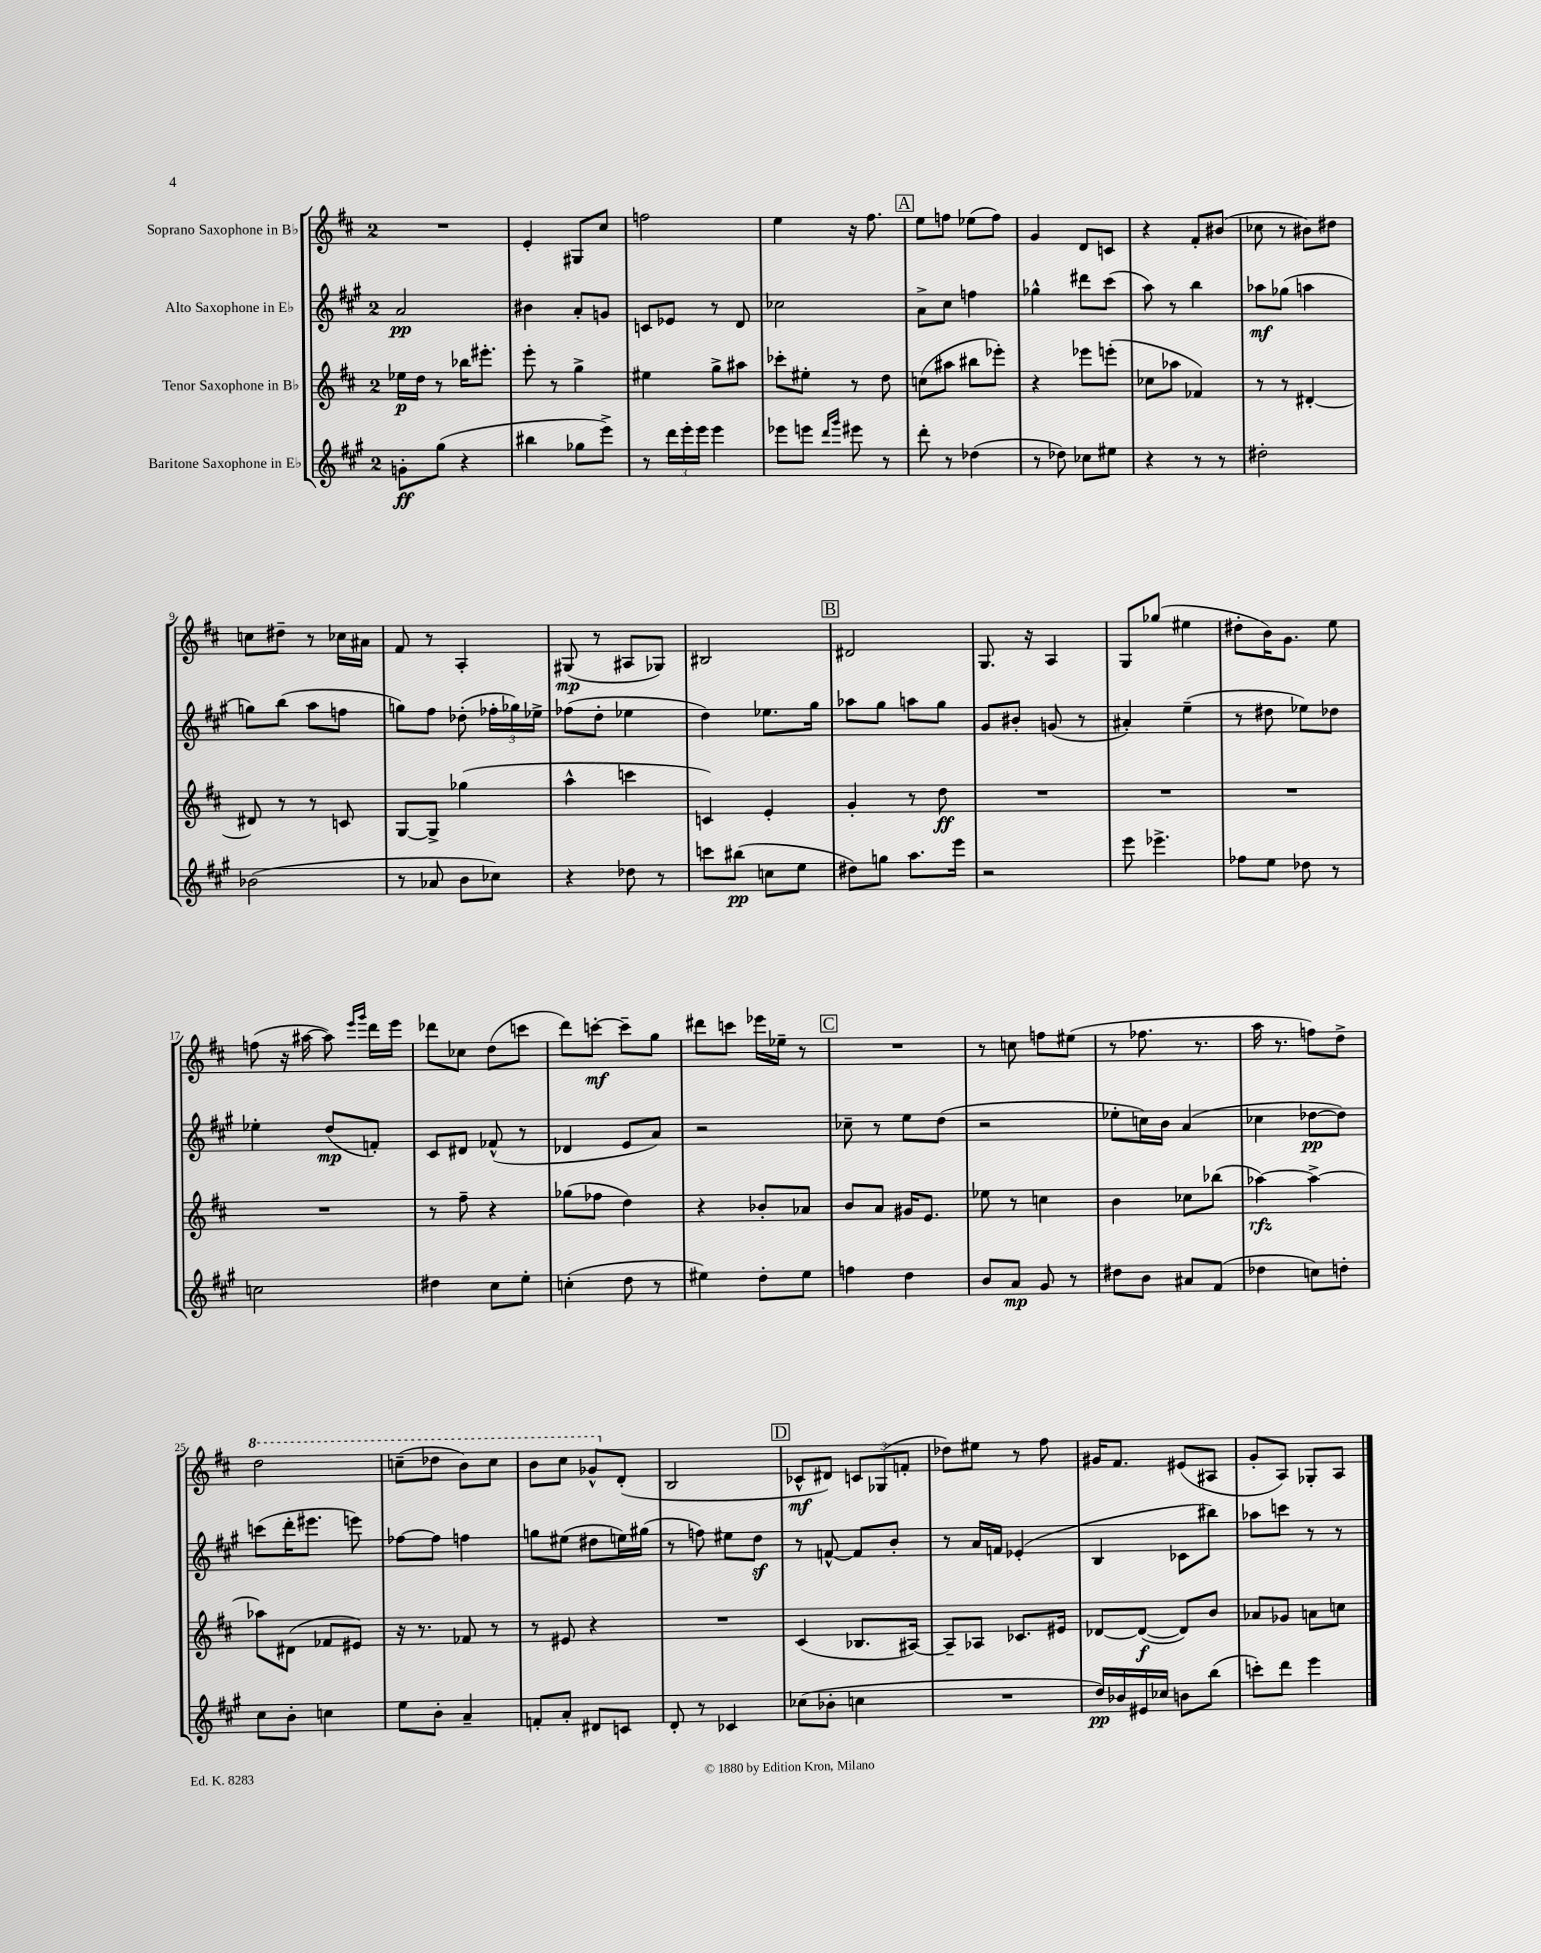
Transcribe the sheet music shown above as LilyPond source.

<<
\new StaffGroup <<
\new Staff = "s0" \with { instrumentName = "Soprano Saxophone in Bb" } {
    \clef treble \key d \major \once \override Staff.TimeSignature.style = #'single-digit \time 2/4
    \autoBeamOff R2 |
    e'4-. gis8[ cis''8] |
    f''2 |
    e''4 r16 fis''8. |
    \mark \markup { \box "A" } e''8[ f''8] ees''8[( f''8]) |
    g'4 d'8[ c'8] |
    r4 fis'8[-. bis'8]( |
    ces''8 r8 bis'8[) dis''8] |
    c''8[ dis''8]-- r8 ces''16[ ais'16] |
    fis'8 r8 a4-. |
    gis8\mp( r8 ais8[ ges8]) |
    bis2 |
    \mark \markup { \box "B" } dis'2 |
    g8. r16 a4 |
    g8[ ges''8]( eis''4 |
    dis''8[-. b'16) g'8.] e''8 |
    f''8( r16 ais''16~ ais''8) \grace { e'''16[ g'''16] } d'''16[ e'''16] |
    des'''8[ ces''8] d''8[( c'''8] |
    d'''8[) c'''8]~-.\mf c'''8[-- g''8] |
    dis'''8[ c'''8] ees'''16[ ees''16]-- r8 |
    \mark \markup { \box "C" } R2 |
    r8 c''8 f''8[ eis''8]( |
    r8 fes''8. r8. |
    a''16 r8. f''8[) d''8]-> |
    \ottava #1 d'''2 |
    c'''8[--( des'''8] b''8[) c'''8] |
    b''8[ cis'''8] ges''8[-^ \ottava #0 d'8]-.( |
    b2 |
    \mark \markup { \box "D" } ces'8[-^\mf dis'8]) \tuplet 3/2 { c'8[ ges8( f'8]-. } |
    des''8[) eis''8] r8 fis''8 |
    gis'16[ fis'8.] eis'8[( ais8] |
    g'8[-. a8]) ges8[-. a8] \bar "|." |
}
\new Staff = "s1" \with { instrumentName = "Alto Saxophone in Eb" } {
    \clef treble \key a \major \once \override Staff.TimeSignature.style = #'single-digit \time 2/4
    \autoBeamOff a'2\pp |
    bis'4 a'8[-. g'8] |
    c'8[ ees'8] r8 d'8 |
    ces''2 |
    \mark \markup { \box "A" } a'8[-> cis''8] f''4 |
    ges''4-^ dis'''8[ cis'''8]( |
    a''8) r8 b''4 |
    aes''8[\mf ges''8]( a''4 |
    g''8[) b''8]( a''8[ f''8] |
    g''8[) fis''8] des''8-.( \tuplet 3/2 { fes''16[-. ges''16) ees''16]-> } |
    fes''8[( d''8]-. ees''4 |
    d''4) ees''8.[ gis''16] |
    \mark \markup { \box "B" } aes''8[ gis''8] a''8[ gis''8] |
    gis'8[ bis'8]-. g'8( r8 |
    ais'4-.) e''4--( |
    r8 dis''8 ees''8[) des''8] |
    ees''4-. d''8[\mp( f'8]-.) |
    cis'8[ dis'8] fes'8-^( r8 |
    des'4 e'8[ a'8]) |
    r2 |
    \mark \markup { \box "C" } ces''8-- r8 e''8[ d''8]( |
    r2 |
    ees''8[-. c''16) b'16] a'4( |
    ces''4 des''8[~\pp des''8]) |
    c'''8[( d'''16-. eis'''8.] e'''8) |
    fes''8[~ fes''8] f''4 |
    g''8[ eis''8]( dis''8[ e''16) gis''16]( |
    r8 f''8) eis''8[ d''8]\sf |
    \mark \markup { \box "D" } r8 f'8~-^ f'8[ b'8]-. |
    r8 a'16[ f'16] ees'4-.( |
    b4 ces'8[ bis''8]) |
    aes''8[ c'''8] r8 r8 \bar "|." |
}
\new Staff = "s2" \with { instrumentName = "Tenor Saxophone in Bb" } {
    \clef treble \key d \major \once \override Staff.TimeSignature.style = #'single-digit \time 2/4
    \autoBeamOff ees''16[\p d''16] r8 bes''16[ eis'''8.]-. |
    e'''8-. r8 g''4-> |
    eis''4 g''8[-> ais''8] |
    ces'''8[-. eis''8]-. r8 d''8 |
    \mark \markup { \box "A" } c''8[( ais''8] bis''8[ ees'''8]-.) |
    r4 ees'''8[ e'''8]-.( |
    ces''8[ aes''8] fes'4) |
    r8 r8 dis'4~-. |
    dis'8 r8 r8 c'8 |
    g8[~ g8]-> ges''4( |
    a''4-^ c'''4 |
    c'4) e'4-. |
    \mark \markup { \box "B" } g'4-. r8 d''8\ff |
    R2 |
    R2 |
    R2 |
    R2 |
    r8 fis''8-- r4 |
    ges''8[( fes''8] d''4) |
    r4 bes'8[-. aes'8] |
    \mark \markup { \box "C" } b'8[ a'8] gis'16[ e'8.] |
    ees''8 r8 c''4 |
    b'4 ces''8[ bes''8]( |
    aes''4~\rfz) aes''4~-> |
    aes''8[ dis'8]( fes'8[ eis'8]) |
    r16 r8. fes'8 r8 |
    r8 eis'8 r4 |
    R2 |
    \mark \markup { \box "D" } cis'4( bes8.[ ais16]~) |
    ais8[-- aes8] ces'8.[ eis'16] |
    des'8[~ des'8]~\f( des'8[) b'8] |
    aes'8[ ges'8] a'8[ c''8] \bar "|." |
}
\new Staff = "s3" \with { instrumentName = "Baritone Saxophone in Eb" } {
    \clef treble \key a \major \once \override Staff.TimeSignature.style = #'single-digit \time 2/4
    \autoBeamOff g'8[-.\ff gis''8]( r4 |
    bis''4 ges''8[ e'''8]->) |
    r8 \tuplet 3/2 { d'''16[ e'''16-. e'''16] } e'''4 |
    ees'''8[ e'''8] \grace { d'''16[ gis'''16] } eis'''8 r8 |
    \mark \markup { \box "A" } d'''8-. r8 des''4( |
    r8 des''8) ces''8[ eis''8] |
    r4 r8 r8 |
    dis''2-. |
    bes'2( |
    r8 aes'8 b'8[ ces''8]) |
    r4 des''8 r8 |
    c'''8[ bis''8]\pp( c''8[ e''8] |
    \mark \markup { \box "B" } dis''8[) g''8] a''8.[ e'''16] |
    r2 |
    e'''8 ees'''4.-> |
    fes''8[ e''8] des''8 r8 |
    c''2 |
    dis''4 cis''8[ e''8]-. |
    c''4-.( d''8 r8 |
    eis''4) d''8[-. eis''8] |
    \mark \markup { \box "C" } f''4 d''4 |
    b'8[ a'8]\mp gis'8 r8 |
    dis''8[ b'8] ais'8[ fis'8]( |
    des''4 c''8[) d''8]-. |
    cis''8[ b'8]-. c''4 |
    e''8[ b'8]-. a'4-- |
    f'8[-. a'8]-. dis'8[ c'8] |
    d'8-. r8 ces'4 |
    \mark \markup { \box "D" } ces''8[( bes'8]-. c''4 |
    R2 |
    d''16[\pp) bes'16 eis'16 ces''16] b'8[ b''8]( |
    c'''8[-.) d'''8] e'''4 \bar "|." |
}
>>
>>
